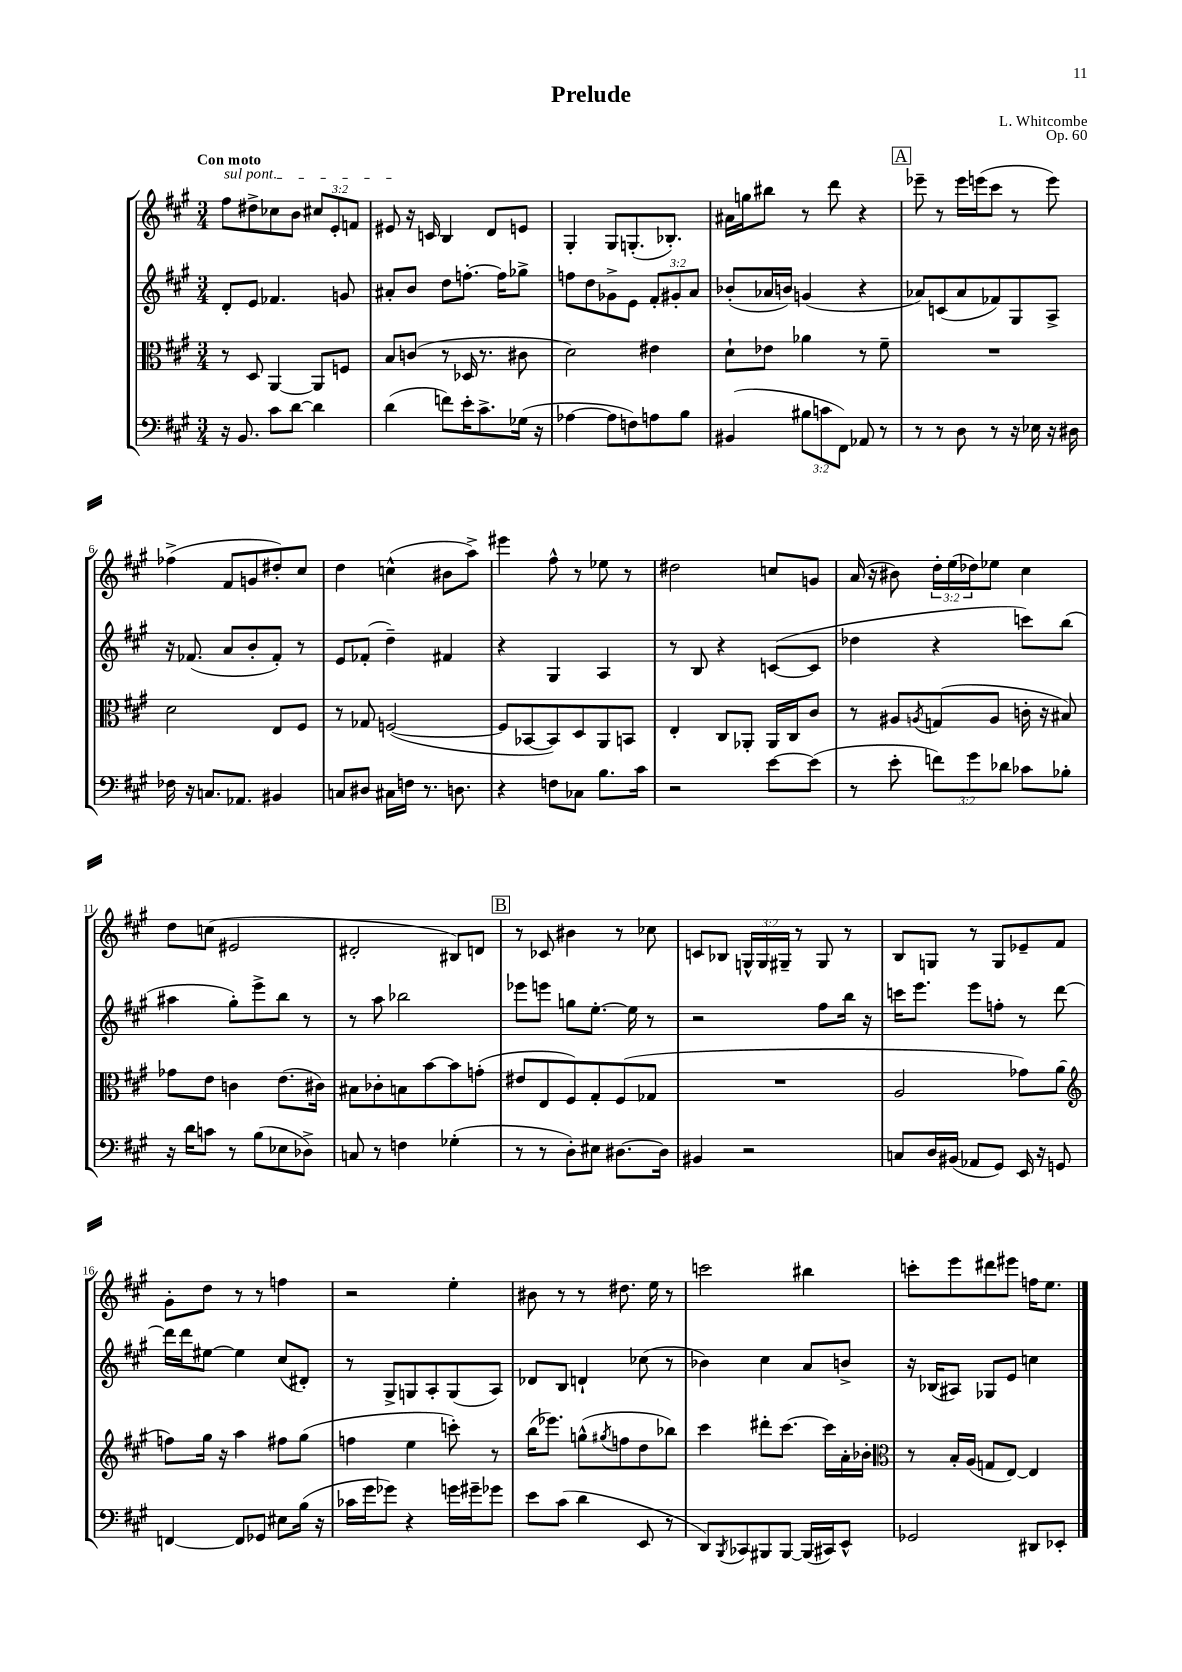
\header { title = "Prelude" composer = "L. Whitcombe" opus = "Op. 60" }
<<
\new StaffGroup <<
\new Staff = "s0" {
    \clef treble \key a \major \numericTimeSignature \time 3/4 \override Staff.TupletNumber.text = #tuplet-number::calc-fraction-text \tempo "Con moto"
    \once \override TextSpanner.bound-details.left.text = \markup { \italic "sul pont." } fis''8\startTextSpan dis''8-> ces''8 b'8 \tuplet 3/2 { cis''8 e'8-. f'8 } |
    eis'8\stopTextSpan r16 c'16 b4 d'8 e'8 |
    gis4-. gis8 g8.-.( bes8.-.) |
    ais'16 g''16 bis''8 r8 d'''8 r4 |
    \mark \markup { \box "A" } ees'''8-- r8 ees'''16 e'''16( cis'''8 r8 e'''8) |
    fes''4->( fis'8 g'8 dis''8-.) cis''8 |
    d''4 c''4-^( bis'8 a''8->) |
    eis'''4 fis''8-^ r8 ees''8 r8 |
    dis''2 c''8 g'8 |
    a'16( r16 bis'8) \tuplet 3/2 { d''16-. e''16( des''16) } ees''8 cis''4 |
    d''8 c''8( eis'2 |
    dis'2-. bis8) d'8 |
    \mark \markup { \box "B" } r8 ces'8 bis'4 r8 ces''8 |
    c'8 bes8 \tuplet 3/2 { g16-^ g16 gis16-- } r8 gis8 r8 |
    b8 g8 r8 g8 ees'8-- fis'8 |
    gis'8-. d''8 r8 r8 f''4 |
    r2 e''4-. |
    bis'8 r8 r8 dis''8. e''16 r8 |
    c'''2 bis''4 |
    c'''8-. e'''8 dis'''8 eis'''8 f''16 e''8. \bar "|." |
}
\new Staff = "s1" {
    \clef treble \key a \major \numericTimeSignature \time 3/4 \override Staff.TupletNumber.text = #tuplet-number::calc-fraction-text
    d'8-. e'8 fes'4. g'8 |
    ais'8-. b'8 d''8 f''8.~-. f''16 ges''8-> |
    f''8 d''8 ges'8-> e'8 \tuplet 3/2 { fis'8-. gis'8-. a'8 } |
    bes'8-.( aes'16 b'16) g'4( r4 |
    \mark \markup { \box "A" } aes'8) c'8( aes'8 fes'8) gis8 a8-> |
    r16 fes'8.( a'8 b'8-. fes'8-.) r8 |
    e'8 fes'8-.( d''4--) fis'4 |
    r4 gis4 a4 |
    r8 b8 r4 c'8~( c'8 |
    des''4 r4 c'''8) b''8( |
    ais''4 gis''8-.) e'''8-> b''8 r8 |
    r8 a''8 bes''2 |
    \mark \markup { \box "B" } ees'''8 e'''8 g''8 e''8.~-. e''16 r8 |
    r2 fis''8 b''16 r16 |
    c'''16 e'''8. e'''8 f''8-. r8 d'''8~ |
    d'''16 d'''16 eis''8~ eis''4 cis''8( dis'8-.) |
    r8 gis8-> g8 a8-. g8( a8) |
    des'8 b8 d'4-! ces''8( r8 |
    bes'4) cis''4 a'8 b'8-> |
    r16 bes16( ais8) ges8 e'8 c''4 \bar "|." |
}
\new Staff = "s2" {
    \clef alto \key a \major \numericTimeSignature \time 3/4
    r8 d8 a,4~ a,8 f8 |
    b8 c'8( r8 des16 r8. cis'8 |
    d'2) eis'4 |
    d'8-! ees'8 aes'4 r8 fis'8-- |
    \mark \markup { \box "A" } R2. |
    d'2 e8 fis8 |
    r8 ges8 f2~( |
    f8 bes,8~ bes,8) d8 a,8 b,8 |
    e4-. cis8 aes,8-. aes,16 cis16 cis'8 |
    r8 ais8 \acciaccatura { a8 } g8( a8 c'16-. r16 bis8) |
    ges'8 e'8 c'4 e'8.( cis'16) |
    bis8 ces'8-. b8 b'8~ b'8 g'8-.( |
    \mark \markup { \box "B" } eis'8 e8 fis8) gis8-. fis8( ges8 |
    R2. |
    a2 ges'8) a'8( |
    \clef treble f''8) gis''16 r16 a''4 fis''8 gis''8( |
    f''4 e''4 c'''8-.) r8 |
    b''16( ees'''8.) g''8-^( \acciaccatura { gis''8 } f''8 d''8 bes''8) |
    cis'''4 dis'''8-. cis'''8.~ cis'''16 a'16-. bes'16-. |
    \clef alto r8 b16-. a16( g8 e8~) e4 \bar "|." |
}
\new Staff = "s3" {
    \clef bass \key a \major \numericTimeSignature \time 3/4 \override Staff.TupletNumber.text = #tuplet-number::calc-fraction-text
    r16 b,8. cis'8 d'8~ d'4 |
    d'4( f'8) e'16-. cis'8.-> ges16( r16 |
    aes4~ aes8 f8) a8 b8 |
    bis,4( \tuplet 3/2 { bis8 c'8 fis,8) } aes,8 r8 |
    \mark \markup { \box "A" } r8 r8 d8 r8 r16 ees16 r16 dis16 |
    fes16 r16 c8. aes,8. bis,4 |
    c8 dis8 cis16 f16 r8. d8. |
    r4 f8 ces8 b8. cis'16 |
    r2 e'8~ e'8( |
    r8 e'8-. \tuplet 3/2 { f'8) gis'8 des'8 } ces'8 bes8-. |
    r16 d'16 c'8 r8 b8( ees8 des8->) |
    c8 r8 f4 ges4-.( |
    \mark \markup { \box "B" } r8 r8 d8-.) eis8 dis8.~ dis16 |
    bis,4 r2 |
    c8 d16 bis,16( aes,8 gis,8) e,16 r16 g,8 |
    f,4~ f,8 ges,8 eis8 b16( r16 |
    ces'16 gis'16 ges'8) r4 g'16 gis'16-- ges'8 |
    e'8 cis'8( d'4 e,8 r8 |
    d,8) \acciaccatura { b,,8 } ces,8 bis,,8 bis,,8~ bis,,16( cis,16) e,8-^ |
    ges,2 dis,8 ees,8-. \bar "|." |
}
>>
>>
